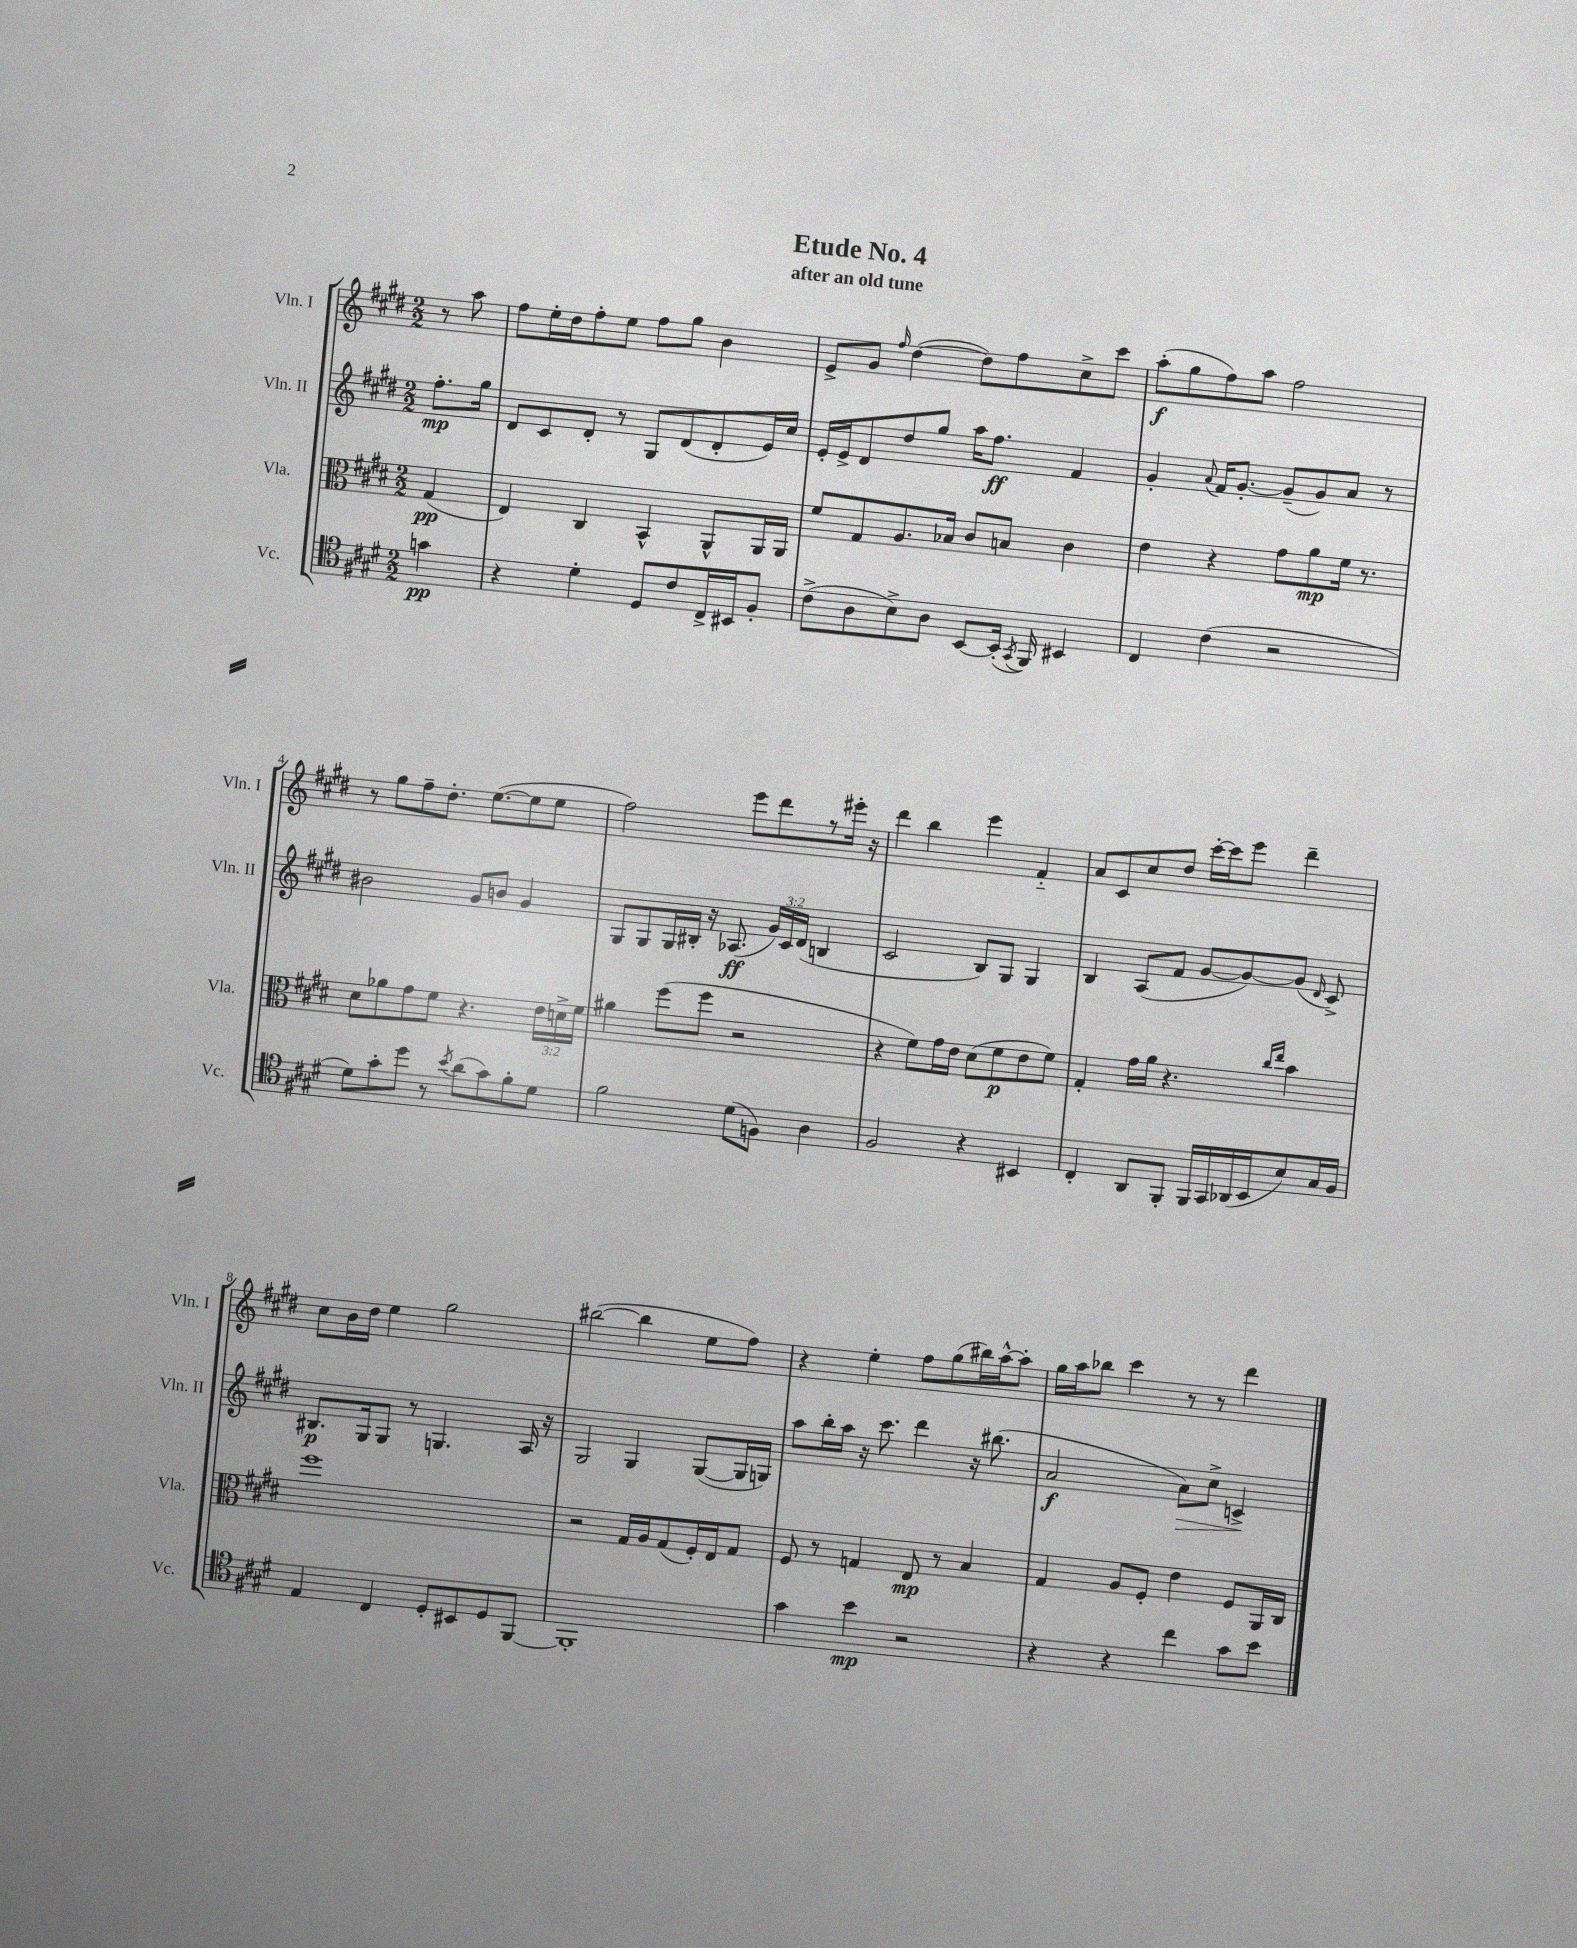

**kern	**dynam	**kern	**dynam	**kern	**dynam	**kern	**dynam
*part4	*part4	*part3	*part3	*part2	*part2	*part1	*part1
*staff4	*staff4	*staff3	*staff3	*staff2	*staff2	*staff1	*staff1
*I"Vc.	*	*I"Vla.	*	*I"Vln. II	*	*I"Vln. I	*
*I'Vc.	*	*I'Vla.	*	*I'Vln. II	*	*I'Vln. I	*
*clefC4	*	*clefC3	*	*clefG2	*	*clefG2	*
*k[f#c#g#d#]	*	*k[f#c#g#d#]	*	*k[f#c#g#d#]	*	*k[f#c#g#d#]	*
*M2/2	*	*M2/2	*	*M2/2	*	*M2/2	*
=	=	=	=	=	=	=	=
4gn\	pp	(4G#/	pp	8.ff#'\L	mp	8r	.
.	.	.	.	.	.	8aa\	.
.	.	.	.	16gg#\Jk	.	.	.
=1	=1	=1	=1	=1	=1	=1	=1
4r	.	4E/)	.	8d#/L	.	8ff#\L	.
.	.	.	.	8c#/	.	16ee'\L	.
.	.	.	.	.	.	16dd#\J	.
4d#'\	.	4C#/	.	8d#'/J	.	8ff#'\	.
.	.	.	.	8r	.	8ee\J	.
8D#/L	.	4BB^^/	.	8G#/L	.	8ff#\L	.
8c#/	.	.	.	(8d#/	.	8gg#\J	.
16C#^/L	.	8AA^^/L	.	8d#'/	.	4b\	.
16BB#X/J	.	.	.	.	.	.	.
8F#'/J	.	16AA/L	.	16e/L)	.	.	.
.	.	16AA/JJ	.	16cc#/JJ	.	.	.
=2	=2	=2	=2	=2	=2	=2	=2
(8c#^\L	.	8f#/L	.	16e'/LL	.	8e^/L	.
.	.	.	.	16e^/J	.	.	.
8A\	.	8G#/	.	8d#/	.	8g#/J	.
.	.	.	.	.	.	16qqff#/	.
8B^\)	.	8.A/	.	8dd#/	.	([4dd#\	.
8A\J	.	.	.	8gg#/J	.	.	.
.	.	16B-X/Jk	.	.	.	.	.
[8BB/L	.	8c#/L	.	16aa\KL	.	8dd#\L])	.
.	.	.	.	8.ff#\J	ff	.	.
(16BB'/Jk]	.	8Bn/J	.	.	.	8ff#\	.
8qGG#/	.	.	.	.	.	.	.
16FF#/)	.	.	.	.	.	.	.
4BB#X/	.	4c#\	.	4f#/	.	8cc#^\	.
.	.	.	.	.	.	8ccc#\J	.
=3	=3	=3	=3	=3	=3	=3	=3
4C#/	.	4e\	.	4g#'/	.	(8aa'\L	f
.	.	.	.	.	.	8gg#\	.
.	.	.	.	8qqa/	.	.	.
(4c#\	.	4r	.	16f#/KL	.	8ff#\)	.
.	.	.	.	[8.g#'/J	.	.	.
.	.	.	.	.	.	8aa\J	.
2r	.	8g#\L	.	(8g#~/L]	.	2ff#\	.
.	.	8a\	mp	8g#/)	.	.	.
.	.	16f#\Jk	.	8a/J	.	.	.
.	.	8.r	.	.	.	.	.
.	.	.	.	8r	.	.	.
!!LO:LB:g=z
=4	=4	=4	=4	=4	=4	=4	=4
8d#\L)	.	8d#\L	.	2b#X\	.	8r	.
8g#'\	.	8a-X\	.	.	.	8gg#\L	.
8dd#\J	.	8g#\	.	.	.	8ff#~\	.
8r	.	8f#\J	.	.	.	8.dd#'\J	.
8qb/	.	.	.	.	.	.	.
(8a\L	.	4.r	.	8g#/L	.	.	.
.	.	.	.	.	.	([8.ee\L	.
8g#\)	.	.	.	8bn/J	.	.	.
8f#'\	.	.	.	4g#/	.	8ee\]	.
8d#\J	.	24e\LL	.	.	.	8ee\J	.
.	.	24dn^\	.	.	.	.	.
.	.	24f#\JJ	.	.	.	.	.
=5	=5	=5	=5	=5	=5	=5	=5
2f#\	.	4a#X\	.	8G#/L	.	2ff#\)	.
.	.	.	.	8G#/	.	.	.
.	.	(8ff#\L	.	16G#/L	.	.	.
.	.	.	.	16B#X'/JJ	.	.	.
.	.	8ff#\J	.	16r	.	.	.
.	.	.	.	(8.A-X/	ff	.	.
(8d#\L	.	2r	.	.	.	8eee\L	.
8Fn\J)	.	.	.	24g#/LL)	.	8ddd#\	.
.	.	.	.	24c#/	.	.	.
.	.	.	.	(24d#/JJ	.	.	.
4A\	.	.	.	4Bn/	.	8r	.
.	.	.	.	.	.	16eee#X'\Jk	.
.	.	.	.	.	.	16r	.
=6	=6	=6	=6	=6	=6	=6	=6
2F#/	.	4r	.	2c#/	.	4ddd#\	.
.	.	8f#\L)	.	.	.	4bb\	.
.	.	16g#\L	.	.	.	.	.
.	.	16e\JJ	.	.	.	.	.
4r	.	(8d#\L	.	8B/L)	.	4eee\	.
.	.	8f#\	p	8G#/J	.	.	.
4BB#X/	.	8e\	.	4G#/	.	4f#/	.
.	.	8f#\J)	.	.	.	.	.
=7	=7	=7	=7	=7	=7	=7	=7
4C#'/	.	4G#'/	.	4B/	.	8a/L	.
.	.	.	.	.	.	8c#/	.
8AA/L	.	16g#\LL	.	(8A/L	.	8cc#/	.
.	.	16a\JJ	.	.	.	.	.
8FF#'/J	.	4.r	.	8f#/J	.	8dd#/J	.
16FF#/LL	.	.	.	[8g#/L	.	[16ccc#'\LL	.
16GG#/	.	.	.	.	.	16ccc#\J]	.
(16AA-X/	.	.	.	8g#/_)	.	8eee\J	.
16BB/J	.	.	.	.	.	.	.
.	.	16qqcc#/LL	.	.	.	.	.
.	.	16qqee/JJ	.	.	.	.	.
8B/)	.	4b\	.	(8g#/J]	.	4ddd#~\	.
.	.	.	.	16qqd#/	.	.	.
16G#/L	.	.	.	8c#^/)	.	.	.
16F#/JJ	.	.	.	.	.	.	.
!!LO:LB:g=z
=8	=8	=8	=8	=8	=8	=8	=8
4E/	.	1ff#	.	8.B#X/L	p	8cc#\L	.
.	.	.	.	.	.	16b\L	.
.	.	.	.	16G#/k	.	16dd#\JJ	.
4C#/	.	.	.	8G#/J	.	4ee\	.
.	.	.	.	8r	.	.	.
8D#'/L	.	.	.	4.Gn/	.	2gg#\	.
8BB#X/	.	.	.	.	.	.	.
8D#/	.	.	.	.	.	.	.
[8FF#/J	.	.	.	16A/	.	.	.
.	.	.	.	16r	.	.	.
=9	=9	=9	=9	=9	=9	=9	=9
1FF#']	.	2r	.	2G#/	.	([2bb#X\	.
.	.	16G#/LL	.	4G#/	.	4bb#\]	.
.	.	16A/J	.	.	.	.	.
.	.	(8G#/	.	.	.	.	.
.	.	16F#'/L)	.	([8G#/L	.	8ee\L	.
.	.	16E/J	.	.	.	.	.
.	.	8G#/J	.	16G#/L]	.	8ff#\J)	.
.	.	.	.	16Gn/JJ)	.	.	.
=10	=10	=10	=10	=10	=10	=10	=10
4g#\	.	8F#/	.	8aa\L	.	4r	.
.	.	8r	.	16bb'\L	.	.	.
.	.	.	.	16aa\JJ	.	.	.
4b\	mp	4Gn/	.	16r	.	4ee'\	.
.	.	.	.	8.ccc#\	.	.	.
2r	.	8E/	mp	4ddd#\	.	8ff#\L	.
.	.	8r	.	.	.	(8gg#\	.
.	.	4B/	.	16r	.	16bb#X\L)	.
.	.	.	.	(8.bb#X\	.	[16aa^^\J	.
.	.	.	.	.	.	8aa'\J]	.
=11	=11	=11	=11	=11	=11	=11	=11
4r	.	4G#/	.	2a/	f	16gg#\LL	.
.	.	.	.	.	.	16aa\J	.
.	.	.	.	.	.	8bb-X\J	.
4r	.	8A/L	.	.	.	4ccc#\	.
.	.	8F#'/J	.	.	.	.	.
!	!	!	!	!	!LO:HP:b	!	!
4cc#\	.	4e\	.	8a\L)	>	8r	.
.	.	.	.	8cc#^\J	.	8r	.
8g#\L	.	8F#/L	.	4cn^/	.	4ddd#\	.
8b\J	.	16AA/L	.	.	.	.	.
.	.	16C#/JJ	.	.	.	.	.
.	.	.	.	.	]	.	.
==	==	==	==	==	==	==	==
*-	*-	*-	*-	*-	*-	*-	*-
